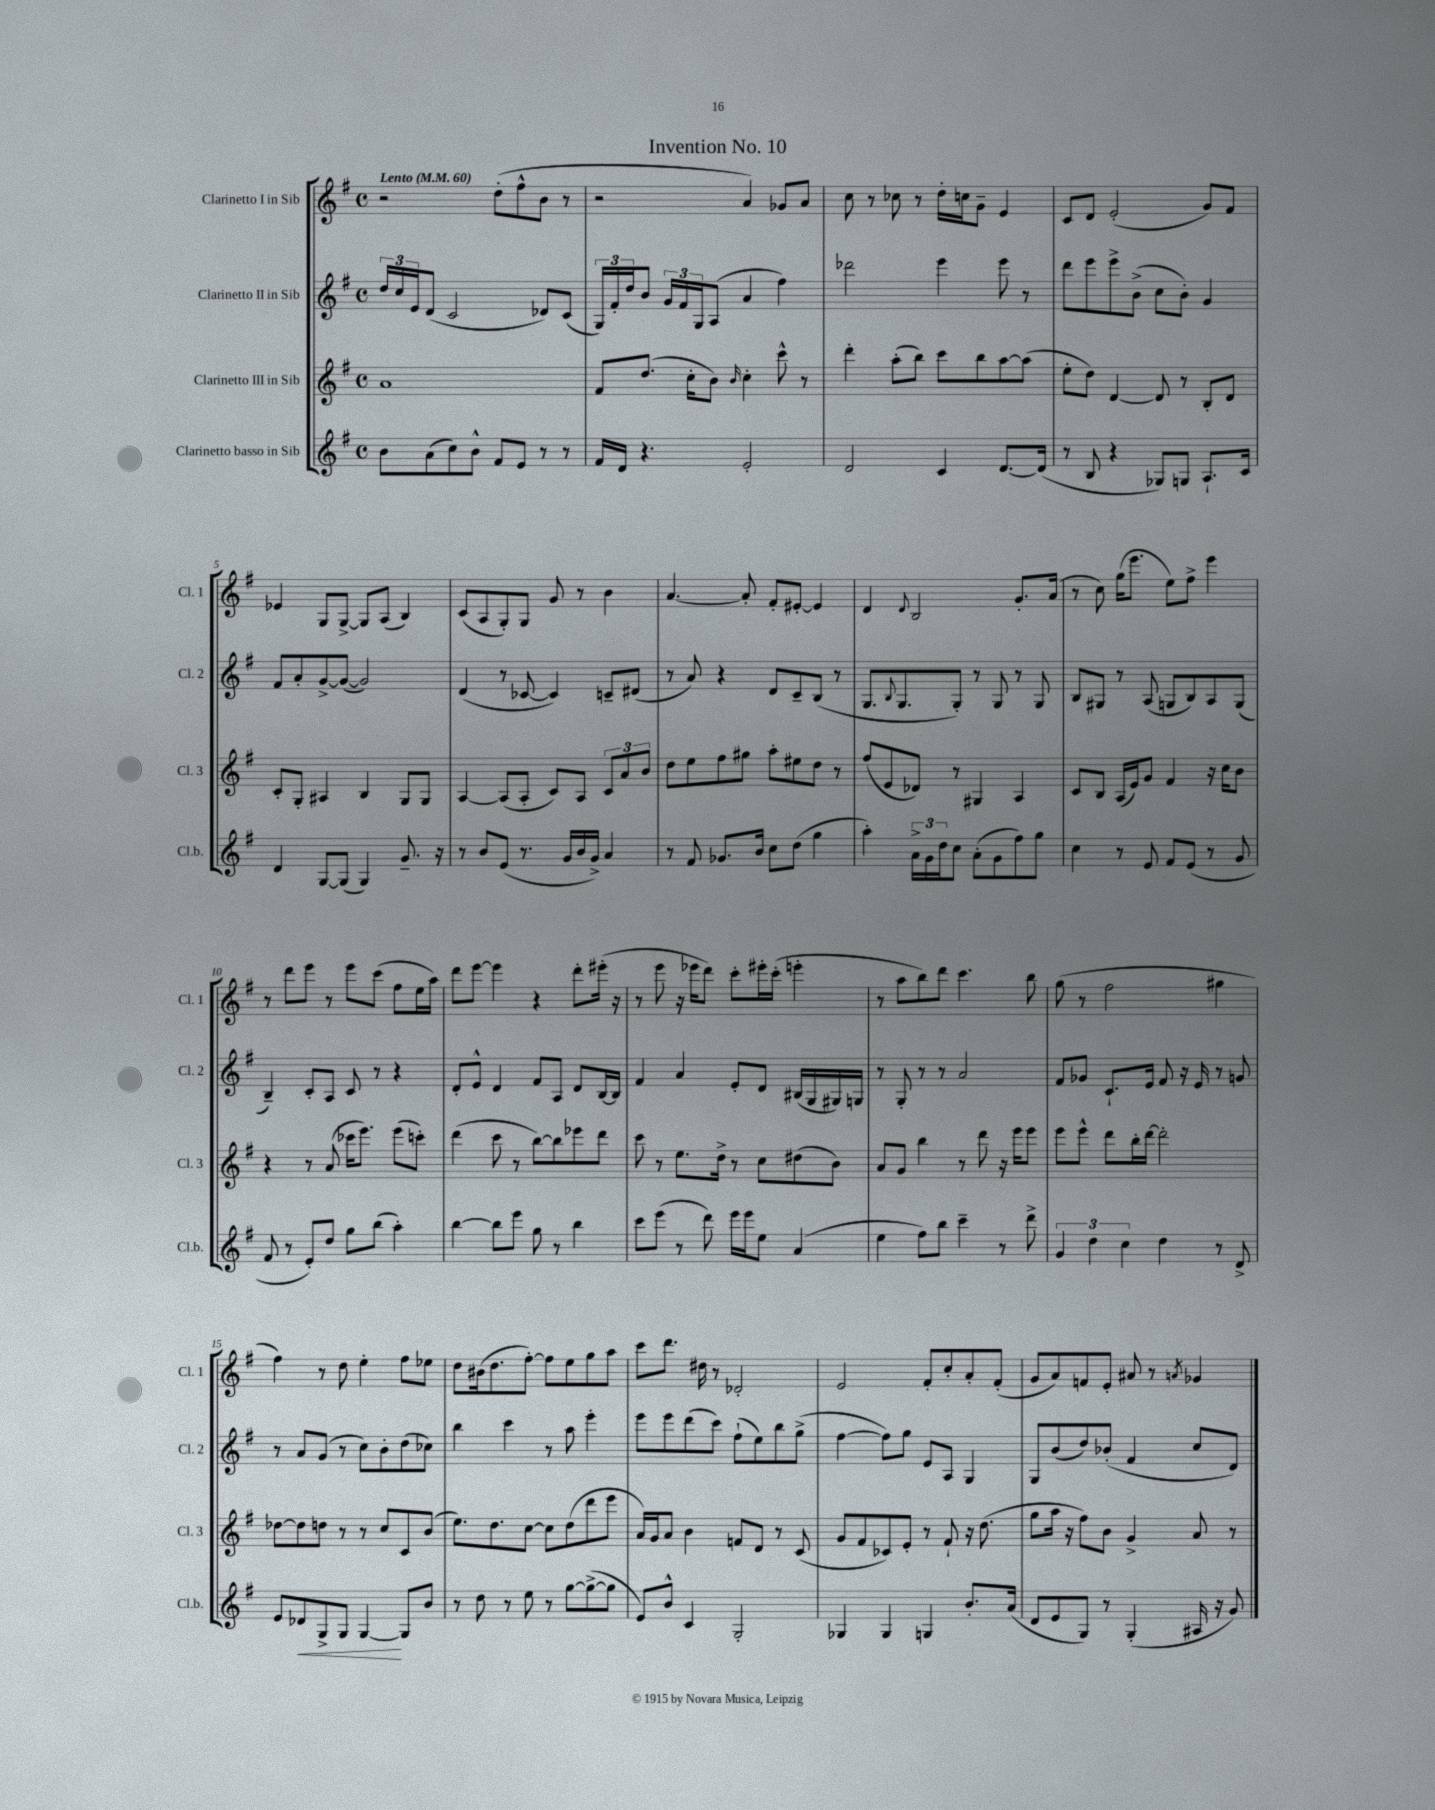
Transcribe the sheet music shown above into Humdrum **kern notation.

**kern	**kern	**kern	**kern
*staff4	*staff3	*staff2	*staff1
*clefG2	*clefG2	*clefG2	*clefG2
*k[f#]	*k[f#]	*k[f#]	*k[f#]
*M4/4	*M4/4	*M4/4	*M4/4
*met(c)	*met(c)	*met(c)	*met(c)
*MM60	*MM60	*MM60	*MM60
8b	1a	24dd	2r
.	.	24cc	.
.	.	24e	.
(8a	.	(8d	.
8cc)	.	2c	.
8b^^	.	.	.
8f#	.	.	(8dd'
8e	.	.	8ff#^^
8r	.	8d-)	8b
8r	.	(8c	8r
=	=	=	=
16f#	8f#	24G)	2r
.	.	24f#'	.
16d	.	.	.
.	.	24dd	.
4.r	(8.dd	8b	.
.	.	24g	.
.	.	24f#	.
.	16cc'	.	.
.	.	24G	.
.	8b)	(8A	.
.	16qqb	.	.
2e'	4cc'	4a	4a)
.	8ccc^^	4ff#)	8g-
.	8r	.	8a
=	=	=	=
2d	4ddd'	2ddd-	8cc
.	.	.	8r
.	(8aa'	.	8cc-
.	8bb)	.	8r
4c	8ccc	4eee	16dd'
.	.	.	16cc
.	8bb	.	8g~
[8.d	[8aa	8eee	4e
.	(8aa]	8r	.
(16d]	.	.	.
=	=	=	=
8r	8ee'	8ddd	8c
8B	8dd)	8eee	8d
4r	[4d	8eee^	(2e'
.	.	(8b^	.
8G-)	8d]	8cc	.
8G	8r	8b')	.
8.A`	8B'	4g	8g)
.	8d	.	8f#
16c	.	.	.
=	=	=	=
4d	8c'	8f#	4e-
.	8G'	8a'	.
[8G	4A#	[8g^	8G
(8G]	.	(8g_	[8G^
4G)	4B	2g])	8G]
.	.	.	(8A
8.g~	8G	.	4B)
.	8G	.	.
16r	.	.	.
=	=	=	=
8r	[4A	(4d	(8c
8b	.	.	8A
(8e	(8A]	8r	8G')
8.r	8A'	[8c-	8G
.	8c)	4c-])	8g
16g	.	.	.
16b	8A	.	8r
16g^)	.	.	.
4a	12c	8c~	4b
.	12a	.	.
.	.	(8d#	.
.	12b	.	.
=	=	=	=
8r	8dd	8r	[4.a
8f#	8ee	8a)	.
8.g-	8ff#	4r	.
.	8gg#	.	8a']
16b	.	.	.
8cc	8aa'	8d	8f#'
(8dd	8ee#	8c~	[8e#'
4gg	8dd	(8B	4e#]
.	8r	8r	.
=	=	=	=
4aa')	(8ff#	8.G	4d
.	8e	.	.
.	.	8qqB	.
.	.	8.G	.
.	.	.	8qqd
24a^	8d-)	.	2B
24g	.	.	.
24dd	.	.	.
8cc	8r	8G')	.
(8a'	4G#	8r	.
8g	.	8G	.
8ff#)	4A	8r	8.g'
8gg	.	8G	.
.	.	.	(16a
=	=	=	=
4cc	8c	8B	8r
.	8B	8G#	8cc)
8r	(16A	8r	(16gg
.	16e)	.	8.eee
8e	8g	(8A	.
8f#	4f#	8G	8ee)
(8e	.	8B)	8ff#^
8r	16r	8A	4eee
.	16cc	.	.
8g	8b	(8G	.
=	=	=	=
8f#	4r	4B~)	8r
8r	.	.	8ddd
8e')	8r	8c'	8eee
8dd	(8a	8A	8r
8gg	16ccc-	8c	8eee
.	8.eee)	.	.
(8bb	.	8r	(8ccc
4aa')	(8eee	4r	8ff#
.	8ccc')	.	16ee
.	.	.	16aa)
=	=	=	=
[4bb	(4ddd	8d'	8ddd
.	.	8e^^	[8eee
8bb]	8ccc	4d	4eee]
8eee	8r	.	.
8gg	[8bb)	8f#	4r
8r	8bb]	8A	.
4bb	8eee-	8d	8ddd'
.	8ddd	[16B	(16eee#'
.	.	16B]	16r
=	=	=	=
8ccc	8ccc	4f#	8r
(8eee	8r	.	8eee
8r	8.ee	4a	16r
.	.	.	16eee-
8ddd)	.	.	8ddd)
.	16dd^	.	.
16eee	8r	8e'	8ccc'
16eee	.	.	.
8ee	8cc	8d	16eee#'
.	.	.	(16ccc'
(4a	(8dd#	(16B#	4eee'
.	.	16G	.
.	8b)	16G#)	.
.	.	16G	.
=	=	=	=
4ee	8a	8r	8r
.	8g	8G'	8aa
8ff#)	4bb	8r	8bb)
8bb	.	8r	8ddd
4ccc~	8r	2a	4.ccc
.	8ddd	.	.
8r	16r	.	.
.	16eee	.	.
8ddd^	8eee	.	8bb
=	=	=	=
6g	8eee	8f#	(8gg
.	8eee^^	8g-	8r
6dd	.	.	.
.	8ddd	8.c`	2ff#
6cc	.	.	.
.	16bb'	.	.
.	[16ddd	16e	.
4dd	2ddd']	8f#	.
.	.	16r	.
.	.	16e	.
8r	.	8r	4gg#
8d^	.	8g	.
=	=	=	=
8e	[8dd-	8r	4ff#)
8d-	8dd-]	8a	.
8G^	8dd	(8g	8r
8G	8r	8r	8dd
[4G	8r	8cc)	4ee'
.	8cc	8b'	.
8G]	8c	(8dd	8ff#
8b	(8b	8cc-)	8ee-
=	=	=	=
8r	8.ee)	4bb	8dd
8dd	.	.	(16b#
.	8.dd	.	8.dd
8r	.	4ccc	.
8ee	[8cc	.	[8ff#')
8r	8cc]	8r	8ff#]
[8gg	(8dd	8aa	8ee
(8gg^_	8ddd	4eee'	8gg
8gg]	8eee	.	8aa
=	=	=	=
8e)	16a)	8eee	8ccc
.	16g	.	.
8b^^	8a	8eee	8.ddd
4c	4b	(8ddd	.
.	.	.	16dd#
.	.	8ccc)	8r
2G'	8f	(8ff#`	2d-'
.	8d	8ee)	.
.	8r	8bb	.
.	(8c	(8gg^	.
=	=	=	=
4G-	8g	[4ff#	2e
.	8f#	.	.
4G-	8c-)	8ff#])	.
.	8e'	8gg	.
4G	8r	8e	8f#'
.	8f#`	8A	8cc'
8.b'	16r	4G	8a'
.	(8.dd	.	.
.	.	.	(8f#'
(16a	.	.	.
=	=	=	=
8d	8gg	8G	8g
8e	16aa	(8b	8a)
.	16r	.	.
8G)	8ff#)	8dd)	8f
8r	8b	(8b-'	8e'
(4G'	4g^	4f#	8a#
.	.	.	8r
.	.	.	8qa
16A#	8a	8cc	4g-
16r	.	.	.
8g)	8r	8d)	.
==	==	==	==
*-	*-	*-	*-
